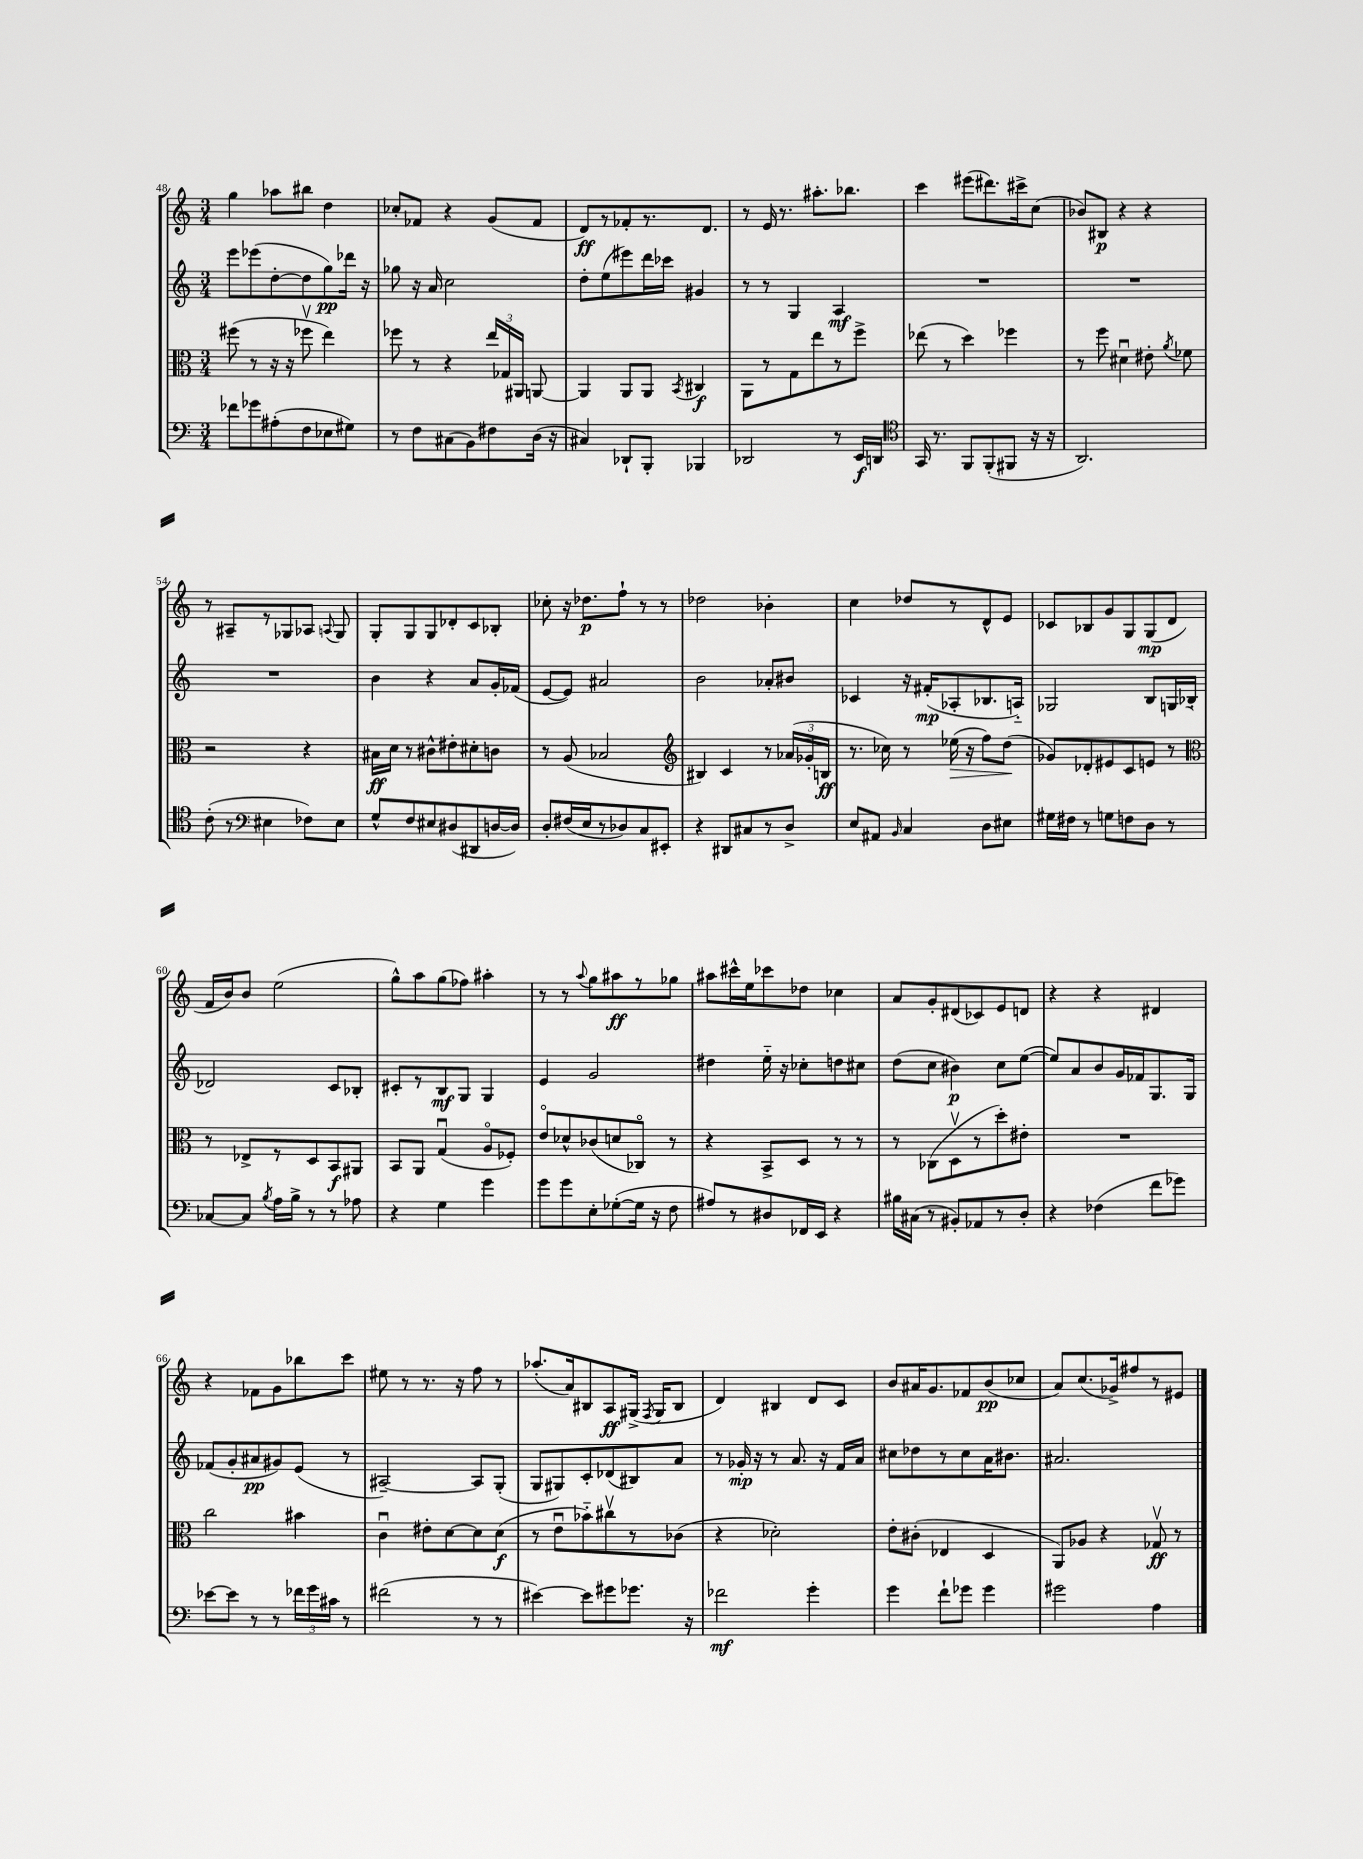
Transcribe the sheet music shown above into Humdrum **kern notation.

**kern	**dynam	**kern	**dynam	**kern	**dynam	**kern	**dynam
*part4	*part4	*part3	*part3	*part2	*part2	*part1	*part1
*staff4	*staff4	*staff3	*staff3	*staff2	*staff2	*staff1	*staff1
*clefF4	*	*clefC3	*	*clefG2	*	*clefG2	*
*k[]	*	*k[]	*	*k[]	*	*k[]	*
*M3/4	*	*M3/4	*	*M3/4	*	*M3/4	*
=48	=48	=48	=48	=48	=48	=48	=48
8f-X\L	.	(8ff#X\	.	8eee\L	.	4gg\	.
8g-X\	.	8r	.	(8eee-X\	.	.	.
(8A#X'\	.	16r	.	[8dd'\	.	8aa-X\L	.
.	.	16r	.	.	.	.	.
8F\	.	8ff-Xv\	.	8dd\]	.	8bb#X\J	.
8E-X\	.	4ee\)	.	8gg\)	pp	4dd\	.
8G#X\J)	.	.	.	16ddd-X\Jk	.	.	.
.	.	.	.	16r	.	.	.
=49	=49	=49	=49	=49	=49	=49	=49
8r	.	8ff-X\	.	8gg-X\	.	8cc-X'/L	.
8F\L	.	8r	.	16r	.	8f-X/J	.
.	.	.	.	16a/	.	.	.
(8C#X\	.	4r	.	2cc\	.	4r	.
8BB\)	.	.	.	.	.	.	.
8F#X\	.	24ee/LL	.	.	.	(8g/L	.
.	.	24G-X/	.	.	.	.	.
.	.	24AA#X/JJ	.	.	.	.	.
(16D\Jk	.	[8AAn/	.	.	.	8f-/J	.
16r	.	.	.	.	.	.	.
=50	=50	=50	=50	=50	=50	=50	=50
4C#X/)	.	4AA/]	.	8dd'\L	.	8d/L)	ff
.	.	.	.	(8ee\	.	8r	.
8DD-X`/L	.	8AA/L	.	8eee#X\)	.	8f-X'/	.
8BBB'/J	.	8AA/J	.	16ddd\L	.	8.r	.
.	.	.	.	16ccc-X\JJ	.	.	.
.	.	8qBB/	.	.	.	.	.
4BBB-X/	.	4C#X/	f	4g#X/	.	.	.
.	.	.	.	.	.	8.d/J	.
=51	=51	=51	=51	=51	=51	=51	=51
2DD-X/	.	8AA\L	.	8r	.	8r	.
.	.	8r	.	8r	.	16e/	.
.	.	.	.	.	.	8.r	.
.	.	8G\	.	4G/	.	.	.
.	.	8ee\	.	.	.	8.aa#X'\L	.
8r	.	8r	.	4A/	mf	.	.
.	.	.	.	.	.	8.bb-X\J	.
16EE/LL	f	8ff^\J	.	.	.	.	.
16DDn/JJ	.	.	.	.	.	.	.
=52	=52	=52	=52	=52	=52	=52	=52
*clefC4	*	*	*	*	*	*	*
16GG/	.	(8ee-X\	.	2.r	.	4ccc\	.
8.r	.	.	.	.	.	.	.
.	.	8r	.	.	.	.	.
8FF/L	.	4dd\)	.	.	.	(8eee#X\L	.
(8FF'/	.	.	.	.	.	8.ddd#X\)	.
8FF#X/J	.	4ff-X\	.	.	.	.	.
.	.	.	.	.	.	16ccc#X^\k	.
16r	.	.	.	.	.	(8cc\J	.
16r	.	.	.	.	.	.	.
=53	=53	=53	=53	=53	=53	=53	=53
2.AA/)	.	8r	.	2.r	.	8b-X/L)	.
.	.	8ff\	.	.	.	8B#X/J	p
.	.	4d#Xu\	.	.	.	4r	.
.	.	8e#X'\	.	.	.	4r	.
.	.	8qa/	.	.	.	.	.
.	.	8f-X\	.	.	.	.	.
!!LO:LB:g=z
=54	=54	=54	=54	=54	=54	=54	=54
(8c'\	.	2r	.	2.r	.	8r	.
8r	.	.	.	.	.	8A#X~/L	.
*clefF4	*	*	*	*	*	*	*
4E#X\	.	.	.	.	.	8r	.
.	.	.	.	.	.	8G-X/	.
8F-X\L)	.	4r	.	.	.	8A-X/J	.
.	.	.	.	.	.	8qqAn/	.
8E#\J	.	.	.	.	.	8G-/	.
=55	=55	=55	=55	=55	=55	=55	=55
8G^^/L	.	16B#X\LL	ff	4b\	.	8G'/L	.
.	.	16d\JJ	.	.	.	.	.
8F/	.	8r	.	.	.	8G/	.
8E#X/	.	8c#X^^\L	.	4r	.	8G/	.
(8D#X/	.	8e#X'\	.	.	.	8d-X'/	.
8DD#X/	.	8d#X'\	.	8a/L	.	8c/	.
[16Dn/L	.	8cn\J	.	16g'/L	.	8B-X'/J	.
16D/JJ])	.	.	.	(16f-X/JJ	.	.	.
=56	=56	=56	=56	=56	=56	=56	=56
8D'/L	.	8r	.	[8e/L	.	8cc-X'\	.
(16F#X/L	.	(8A/	.	8e/J])	.	16r	.
16E/J	.	.	.	.	.	8.dd-X\L	p
8r	.	2B-X/	.	2a#X/	.	.	.
8D-X/)	.	.	.	.	.	8ff`\J	.
8C/	.	.	.	.	.	8r	.
8EE#X'/J	.	.	.	.	.	8r	.
=57	=57	=57	=57	=57	=57	=57	=57
*	*	*clefG2	*	*	*	*	*
4r	.	4B#X/)	.	2b\	.	2dd-X\	.
8DD#X/L	.	4c/	.	.	.	.	.
8C#X/	.	.	.	.	.	.	.
8r	.	8r	.	8a-X'/L	.	4b-X'\	.
8D^/J	.	(24a-X/LL	.	8b#X/J	.	.	.
.	.	24g-X'/	.	.	.	.	.
.	.	24Bn/JJ	ff	.	.	.	.
=58	=58	=58	=58	=58	=58	=58	=58
8E/L	.	8.r	.	4c-X/	.	4cc\	.
8AA#X/J	.	.	.	.	.	.	.
.	.	16cc-X\)	.	.	.	.	.
16qqBB/	.	.	.	.	.	.	.
4C/	.	8r	.	16r	.	8dd-X/L	.
.	.	.	.	(16f#X'/KL	mp	.	.
!	!	!	!LO:HP:b	!	!	!	!
.	.	(16ee-X\	>	8A-X'/	.	8r	.
.	.	16r	.	.	.	.	.
8D\L	.	8ff\L)	.	8.B-X/	.	8d^^/	.
8E#X\J	.	(8dd\J	.	.	.	8e/J	.
.	.	.	.	16An/Jk)	.	.	.
.	.	.	]	.	.	.	.
=59	=59	=59	=59	=59	=59	=59	=59
16G#X\LL	.	8g-X/L)	.	2G-X/	.	8c-X/L	.
16F#X\JJ	.	.	.	.	.	.	.
8r	.	8d-X'/	.	.	.	8B-X/	.
8Gn\L	.	8e#X/	.	.	.	8g/	.
8Fn\	.	8c/	.	.	.	8G/	.
8D\J	.	8en/J	.	8B/L	.	(8G/	mp
8r	.	8r	.	16Gn/L	.	8d/J	.
.	.	.	.	(16B-X'/JJ	.	.	.
!!LO:LB:g=z
=60	=60	=60	=60	=60	=60	=60	=60
*	*	*clefC3	*	*	*	*	*
[8C-X/L	.	8r	.	2d-X/)	.	16f/LL	.
.	.	.	.	.	.	16b/J)	.
8C-/J]	.	8E-X^/L	.	.	.	8b/J	.
8qB/	.	.	.	.	.	.	.
16A\LL	.	8r	.	.	.	(2ee\	.
16B^\JJ	.	.	.	.	.	.	.
8r	.	8D/	.	.	.	.	.
8r	.	8BB/	f	8c/L	.	.	.
8A-X\	.	8AA#X/J	.	8B-X'/J	.	.	.
=61	=61	=61	=61	=61	=61	=61	=61
4r	.	8BB/L	.	8c#X'/L	.	8gg^^\L)	.
.	.	8AA/J	.	8r	.	8aa\	.
4G\	.	(4Gu/	.	8B/	mf	(8gg\	.
.	.	.	.	8G/J	.	8ff-X\J)	.
4g\	.	8A/L	.	4G/	.	4aa#X'\	.
.	.	8F-X'/J)	.	.	.	.	.
=62	=62	=62	=62	=62	=62	=62	=62
8g\L	.	8e/L	.	4e/	.	8r	.
8g\	.	8d-X^^/	.	.	.	8r	.
.	.	.	.	.	.	8qqaa/	.
8E'\	.	(8c-X/	.	2g/	.	8gg\L	.
([8G-X'\	.	8dn/	.	.	.	8aa#X\	ff
16G-\Jk]	.	8C-X/J)	.	.	.	8r	.
16r	.	.	.	.	.	.	.
8F\	.	8r	.	.	.	8gg-X\J	.
=63	=63	=63	=63	=63	=63	=63	=63
8A#X/L)	.	4r	.	4dd#X\	.	8aa#X\L	.
8r	.	.	.	.	.	16ccc#X^^\L	.
.	.	.	.	.	.	16ee\J	.
8D#X/	.	8BB^/L	.	16ee\	.	8ccc-X\	.
.	.	.	.	16r	.	.	.
16FF-X/L	.	8D/J	.	8cc-X'\L	.	8dd-X\J	.
16EE/JJ	.	.	.	.	.	.	.
4r	.	8r	.	8ddn\	.	4cc-X\	.
.	.	8r	.	8cc#X\J	.	.	.
=64	=64	=64	=64	=64	=64	=64	=64
16B#X\LL	.	8r	.	(8dd\L	.	8a/L	.
(16C#X\JJ	.	.	.	.	.	.	.
8r	.	(8C-X\L	.	8cc\J	.	8g'/	.
8BB#X'/L)	.	8Dv\	.	4b#X\)	p	(8d#X/	.
8AA-X/	.	8r	.	.	.	8c-X/)	.
8r	.	8dd'\)	.	8cc\L	.	8e/	.
8D'/J	.	8e#X'\J	.	([8ee\J	.	8dn/J	.
=65	=65	=65	=65	=65	=65	=65	=65
4r	.	2.r	.	8ee/L])	.	4r	.
.	.	.	.	8a/	.	.	.
(4F-X\	.	.	.	8b/	.	4r	.
.	.	.	.	16g/L	.	.	.
.	.	.	.	16f-X/J	.	.	.
8f\L	.	.	.	8.G/	.	4d#X/	.
8g-X\J)	.	.	.	.	.	.	.
.	.	.	.	16G/Jk	.	.	.
!!LO:LB:g=z
=66	=66	=66	=66	=66	=66	=66	=66
[8e-X\L	.	2cc\	.	(8f-X/L	.	4r	.
8e-\J]	.	.	.	8g'/	.	.	.
8r	.	.	.	8a#X/	pp	8f-X\L	.
8r	.	.	.	8g#X/)	.	8g\	.
24f-X\LL	.	4b#X\	.	(8e/J	.	8bb-X\	.
24g\	.	.	.	.	.	.	.
24c#X\JJ	.	.	.	.	.	.	.
8r	.	.	.	8r	.	8ccc\J	.
=67	=67	=67	=67	=67	=67	=67	=67
(2f#X\	.	4cu\	.	[2A#X~/)	.	8ee#X\	.
.	.	.	.	.	.	8r	.
.	.	8e#X'\L	.	.	.	8.r	.
.	.	[8d\	.	.	.	.	.
.	.	.	.	.	.	16r	.
8r	.	8d\]	.	8A#/L]	.	8ff\	.
8r	.	(8d\J	f	(8G'/J	.	8r	.
=68	=68	=68	=68	=68	=68	=68	=68
[4e#X\)	.	8r	.	8G/L	.	(8.aa-X'/L	.
.	.	8eu\L	.	8G#X/)	.	.	.
.	.	.	.	.	.	16a/k)	.
8e#\L]	.	8b-X\)	.	8c'/	.	8B#X/	.
8g#X\	.	8cc#Xv\	.	(8d-X/	.	8A/	ff
8.g-X\J	.	8r	.	8B#X/)	.	(16G#X^/Jk	.
.	.	.	.	.	.	8qF/	.
.	.	.	.	.	.	16G#/KL	.
.	.	(8c-X\J	.	8a/J	.	8B#/J	.
16r	.	.	.	.	.	.	.
=69	=69	=69	=69	=69	=69	=69	=69
2f-X\	mf	4r	.	8r	.	4d/)	.
.	.	.	.	16g-X'/	mp	.	.
.	.	.	.	16r	.	.	.
.	.	2d-X'\)	.	8r	.	4B#X/	.
.	.	.	.	8.a/	.	.	.
4g'\	.	.	.	.	.	8d/L	.
.	.	.	.	16r	.	.	.
.	.	.	.	16f/LL	.	8c/J	.
.	.	.	.	16a/JJ	.	.	.
=70	=70	=70	=70	=70	=70	=70	=70
4g\	.	8e'\L	.	8cc#X\L	.	8b/L	.
.	.	(8c#X'\J	.	8dd-X\	.	16a#X/K	.
.	.	.	.	.	.	8.g/	.
8f`\L	.	4E-X/	.	8r	.	.	.
8g-X\J	.	.	.	8cc#\	.	8f-X/	.
4g-\	.	4D/	.	16a\K	.	(8b/	pp
.	.	.	.	8.b#X\J	.	.	.
.	.	.	.	.	.	8cc-X/J	.
=71	=71	=71	=71	=71	=71	=71	=71
2g#X\	.	8AA/L)	.	2.a#X/	.	8a/L)	.
.	.	8A-X/J	.	.	.	(8.cc/	.
.	.	4r	.	.	.	.	.
.	.	.	.	.	.	16g-X^/k)	.
.	.	.	.	.	.	8ff#X/	.
4A\	.	8G-Xv/	ff	.	.	8r	.
.	.	8r	.	.	.	8e#X/J	.
==	==	==	==	==	==	==	==
*-	*-	*-	*-	*-	*-	*-	*-
